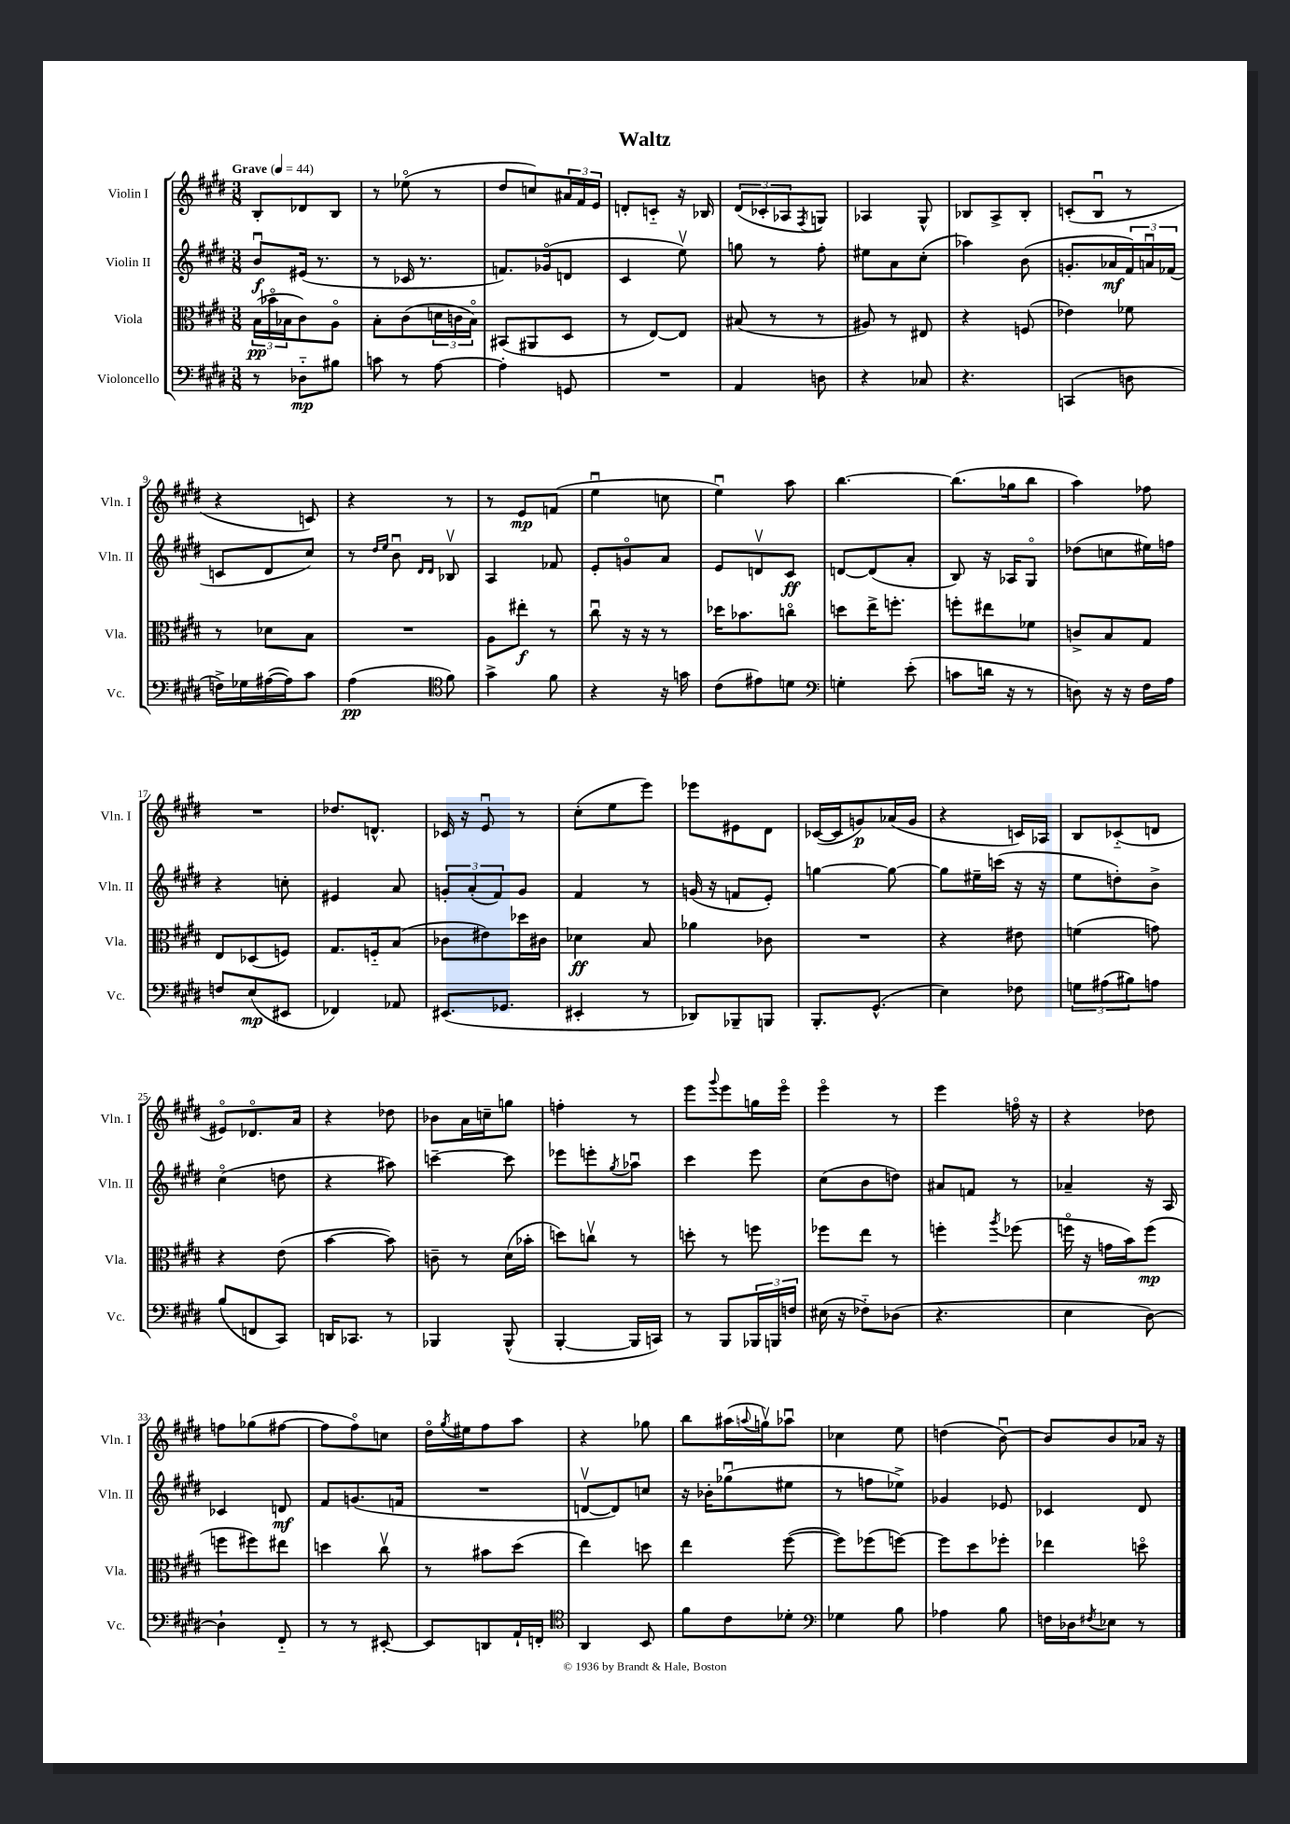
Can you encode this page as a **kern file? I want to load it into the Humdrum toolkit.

**kern	**dynam	**kern	**dynam	**kern	**dynam	**kern	**dynam
*part4	*part4	*part3	*part3	*part2	*part2	*part1	*part1
*staff4	*staff4	*staff3	*staff3	*staff2	*staff2	*staff1	*staff1
*I"Violoncello	*	*I"Viola	*	*I"Violin II	*	*I"Violin I	*
*I'Vc.	*	*I'Vla.	*	*I'Vln. II	*	*I'Vln. I	*
*clefF4	*	*clefC3	*	*clefG2	*	*clefG2	*
*k[f#c#g#d#]	*	*k[f#c#g#d#]	*	*k[f#c#g#d#]	*	*k[f#c#g#d#]	*
*M3/8	*	*M3/8	*	*M3/8	*	*M3/8	*
*MM44	*	*MM44	*	*MM44	*	*MM44	*
=1	=1	=1	=1	=1	=1	=1	=1
!	!	!	!	!	!	!LO:TX:a:B:t=Grave	!
8r	.	(24B\LL	pp	8bu/L	f	8B'/L	.
.	.	24b-X\	.	.	.	.	.
.	.	24B-X\J	.	.	.	.	.
8D-X\L	mp	8c#\)	.	(16e#X/Jk	.	8d-X/	.
.	.	.	.	8.r	.	.	.
8B#X\J	.	8A\J	.	.	.	8B/J	.
=2	=2	=2	=2	=2	=2	=2	=2
8cn\	.	8B'\L	.	8r	.	8r	.
8r	.	(8c#\	.	16c-X/	.	(8ee-X\	.
.	.	.	.	8.r	.	.	.
[8A\	.	24dn\L	.	.	.	8r	.
.	.	24cn\	.	.	.	.	.
.	.	24B\JJ)	.	.	.	.	.
=3	=3	=3	=3	=3	=3	=3	=3
4A'\]	.	(8BB#X/L	.	8.fn/L)	.	8dd#/L	.
.	.	8AA#X/	.	.	.	8ccn/)	.
.	.	.	.	(16g-X/k	.	.	.
8GGn/	.	8D#/J	.	8dn/J	.	24a#X/L	.
.	.	.	.	.	.	24f#/	.
.	.	.	.	.	.	24e/JJ	.
=4	=4	=4	=4	=4	=4	=4	=4
4.r	.	8r	.	4c#/	.	8dn'/L	.
.	.	[8E/L)	.	.	.	8cn/J	.
.	.	8E/J]	.	8eev\)	.	16r	.
.	.	.	.	.	.	16B-X/	.
=5	=5	=5	=5	=5	=5	=5	=5
4AA/	.	(8B#X/	.	8ggn\	.	(12d#/L	.
.	.	.	.	.	.	12c-X'/	.
.	.	8r	.	8r	.	.	.
.	.	.	.	.	.	12A-X/	.
.	.	.	.	.	.	8qF#/	.
8Dn\	.	8r	.	8ff#'\	.	8Gn/J)	.
=6	=6	=6	=6	=6	=6	=6	=6
4r	.	8A#X/)	.	8ee#X\L	.	4A-X/	.
.	.	8r	.	8a\	.	.	.
8C-X/	.	8E#X/	.	(8cc#'\J	.	8G#^^/	.
=7	=7	=7	=7	=7	=7	=7	=7
4.r	.	4r	.	4aa-X\)	.	8B-X/L	.
.	.	.	.	.	.	8A^/	.
.	.	(8Fn/	.	(8b\	.	8B-'/J	.
=8	=8	=8	=8	=8	=8	=8	=8
(4CCn/	.	4e-X\)	.	8.gn'/L	.	(8cn'/L	.
.	.	.	.	.	.	8Bu/J	.
.	.	.	.	16a-X/L	mf	.	.
8Dn\	.	8f-X\	.	24f#/)	.	8r	.
.	.	.	.	24anu/	.	.	.
.	.	.	.	(24f-X/JJ	.	.	.
!!LO:LB:g=z
=9	=9	=9	=9	=9	=9	=9	=9
16Fn^\LL)	.	8r	.	8cn/L	.	4r	.
16G-X\	.	.	.	.	.	.	.
([16A#X\	.	8d-X\L	.	8d#/	.	.	.
16A#\J])	.	.	.	.	.	.	.
8c#\J	.	8B\J	.	8cc#/J)	.	8cn/)	.
=10	=10	=10	=10	=10	=10	=10	=10
(4A\	pp	4.r	.	8r	.	4r	.
.	.	.	.	16qqdd#/LL	.	.	.
.	.	.	.	16qqee/JJ	.	.	.
.	.	.	.	8bu\	.	.	.
*clefC4	*	*	*	*	*	*	*
.	.	.	.	16qqd#/LL	.	.	.
.	.	.	.	16qqd#/JJ	.	.	.
8f#\)	.	.	.	8B-Xv/	.	8r	.
=11	=11	=11	=11	=11	=11	=11	=11
4g#^\	.	8A\L	.	4A/	.	8r	.
.	.	8ee#X'\J	f	.	.	8e/L	mp
8f#\	.	8r	.	8f-X/	.	(8fn/J	.
=12	=12	=12	=12	=12	=12	=12	=12
4r	.	8cc#u\	.	8e'/L	.	4eeu\	.
.	.	16r	.	8gn/	.	.	.
.	.	16r	.	.	.	.	.
16r	.	8r	.	8a/J	.	8ccn\	.
16gn\	.	.	.	.	.	.	.
=13	=13	=13	=13	=13	=13	=13	=13
(8c#\L	.	16dd-X\KL	.	8e/L	.	4eeu\)	.
.	.	8.b-X\	.	.	.	.	.
8e#X\)	.	.	.	8dnv/	.	.	.
8dn\J	.	8ccn\J	.	8c#/J	ff	8aa\	.
=14	=14	=14	=14	=14	=14	=14	=14
*clefF4	*	*	*	*	*	*	*
4Gn'\	.	8ddn\L	.	[8dn/L	.	[4.bb\	.
.	.	16ee^\K	.	(8d/]	.	.	.
.	.	8.ffn'\J	.	.	.	.	.
(8e'\	.	.	.	8a'/J	.	.	.
=15	=15	=15	=15	=15	=15	=15	=15
8cn\L	.	8ffn'\L	.	8B/)	.	(8.bb\L]	.
16dn\Jk	.	8ee#X\	.	16r	.	.	.
16r	.	.	.	16A-X/KL	.	16gg-X\k	.
8r	.	8f-X\J	.	8G#/J	.	8bb\J	.
=16	=16	=16	=16	=16	=16	=16	=16
8Dn\)	.	8cn^/L	.	(8dd-X\L	.	4aa\)	.
16r	.	8B/	.	8ccn\	.	.	.
16r	.	.	.	.	.	.	.
16F#\LL	.	8G#/J	.	16ee#X\L)	.	8ff-X\	.
16A\JJ	.	.	.	16ffn\JJ	.	.	.
!!LO:LB:g=z
=17	=17	=17	=17	=17	=17	=17	=17
8Fn/L	.	8E/L	.	4r	.	4.r	.
(8E/	mp	(8D-X/	.	.	.	.	.
8EE#X/J	.	8Fn/J)	.	8ccn'\	.	.	.
=18	=18	=18	=18	=18	=18	=18	=18
4FF-X/)	.	8.G#/L	.	4e#X/	.	8.dd-X/L	.
.	.	16Fn/k	.	.	.	8.dn^^/J	.
8AA-X/	.	(8B/J	.	8a/	.	.	.
=19	=19	=19	=19	=19	=19	=19	=19
(8.EE#X/L	.	8c-X\L	.	12gn'/L	.	16c-X/	.
.	.	.	.	.	.	16r	.
.	.	.	.	(12a'/	.	.	.
.	.	8e#X\)	.	.	.	8eu/	.
.	.	.	.	12f#/)	.	.	.
8.GG-X/J	.	.	.	.	.	.	.
.	.	16dd-X\L	.	8g/J	.	8r	.
.	.	16c#X\JJ	.	.	.	.	.
=20	=20	=20	=20	=20	=20	=20	=20
4EE#X'/	.	4d-X\	ff	4f#/	.	(8cc#'\L	.
.	.	.	.	.	.	8ee\	.
8r	.	8B/	.	8r	.	8eee\J)	.
=21	=21	=21	=21	=21	=21	=21	=21
8DD-X/L)	.	4a-X\	.	(16gn/	.	8eee-X\L	.
.	.	.	.	16r	.	.	.
8BBB-X~/	.	.	.	8fn/L	.	8e#X\	.
8BBBn/J	.	8c-X\	.	8e'/J)	.	8d#\J	.
=22	=22	=22	=22	=22	=22	=22	=22
8.BBB'/L	.	4.r	.	[4ggn\	.	([16c-X/LL	.
.	.	.	.	.	.	16c-/J]	.
.	.	.	.	.	.	8gn/)	p
(8.GG#^^/J	.	.	.	.	.	.	.
.	.	.	.	8gg\_	.	(16a-X/L	.
.	.	.	.	.	.	16g/JJ	.
=23	=23	=23	=23	=23	=23	=23	=23
4E\)	.	4r	.	8gg\L]	.	4r	.
.	.	.	.	16ee#X~\L	.	.	.
.	.	.	.	(16cccn\JJ	.	.	.
8F-X\	.	8e#X\	.	16r	.	16cn/LL)	.
.	.	.	.	16r	.	16A-X/JJ	.
=24	=24	=24	=24	=24	=24	=24	=24
12Gn\L	.	(4fn\	.	8ee\L	.	8B/L	.
(12A#X\	.	.	.	.	.	.	.
.	.	.	.	8ddn'\)	.	(8c-X/	.
12B#X\)	.	.	.	.	.	.	.
8An\J	.	8gn\)	.	8b^\J	.	8dn/J	.
!!LO:LB:g=z
=25	=25	=25	=25	=25	=25	=25	=25
(8B/L	.	4r	.	(4cc#\	.	8e#X/L)	.
8FFn/	.	.	.	.	.	8.d-X/	.
8CC#/J)	.	(8e\	.	8ddn\	.	.	.
.	.	.	.	.	.	16a/Jk	.
=26	=26	=26	=26	=26	=26	=26	=26
16DDn/KL	.	[4b\	.	4r	.	4r	.
8.CC-X/J	.	.	.	.	.	.	.
8r	.	8b\])	.	8aa#X\)	.	8dd-X\	.
=27	=27	=27	=27	=27	=27	=27	=27
4BBB-X/	.	8cn~\	.	[4cccn~\	.	8b-X\L	.
.	.	8r	.	.	.	16a\L	.
.	.	.	.	.	.	16ccn~\J	.
(8BBB-^^/	.	(16d#\LL	.	8ccc\]	.	8ggn\J	.
.	.	16b-X'\JJ	.	.	.	.	.
=28	=28	=28	=28	=28	=28	=28	=28
[4BBB'/	.	8ddn\L)	.	8eee-X\L	.	4ffn'\	.
.	.	8ccnv\J	.	8eeen'\	.	.	.
.	.	.	.	8qgg#/	.	.	.
16BBB/LL]	.	8r	.	8aa-Xu\J	.	8r	.
16CCn/JJ)	.	.	.	.	.	.	.
=29	=29	=29	=29	=29	=29	=29	=29
8r	.	8ddn'\	.	4ccc#\	.	8eee\L	.
.	.	.	.	.	.	8qqggg#/	.
8BBB/L	.	8r	.	.	.	8eee\	.
24BBB-X/L	.	8ffn\	.	8eee\	.	16ggn\L	.
24BBBn/	.	.	.	.	.	.	.
.	.	.	.	.	.	16eee\JJ	.
24Fn/JJ	.	.	.	.	.	.	.
=30	=30	=30	=30	=30	=30	=30	=30
(16E#X\	.	8ff-X\L	.	(8cc#\L	.	4eee\	.
16r	.	.	.	.	.	.	.
8F-X\L)	.	8ee\J	.	8b\	.	.	.
(8D-X\J	.	8r	.	8ddn\J)	.	8r	.
=31	=31	=31	=31	=31	=31	=31	=31
4.r	.	4ffn'\	.	8a#X/L	.	4eee\	.
.	.	.	.	8fn/J	.	.	.
.	.	8qaa/	.	.	.	.	.
.	.	(8ff-X\	.	8r	.	16ffn\	.
.	.	.	.	.	.	16r	.
=32	=32	=32	=32	=32	=32	=32	=32
4E\	.	16ffn\	.	4a-X~/	.	4r	.
.	.	16r	.	.	.	.	.
.	.	16gn\LL	.	.	.	.	.
.	.	16b\J)	.	.	.	.	.
[8D#\)	.	(8ff\J	mp	16r	.	8dd-X\	.
.	.	.	.	16A/	.	.	.
!!LO:LB:g=z
=33	=33	=33	=33	=33	=33	=33	=33
4D#`\]	.	8ffn\L	.	4c-X/	.	8ffn\L	.
.	.	8ff#X\)	.	.	.	(8gg-X\	.
8FF#/	.	8ee#X\J	.	8dn/	mf	[8ff#X\J	.
=34	=34	=34	=34	=34	=34	=34	=34
8r	.	4ddn\	.	8f#/L	.	8ff#\L]	.
8r	.	.	.	(8.gn/	.	8ff#\)	.
[8EE#X'/	.	8cc#v\	.	.	.	8ccn\J	.
.	.	.	.	16fn/Jk	.	.	.
=35	=35	=35	=35	=35	=35	=35	=35
8EE#/L]	.	8r	.	4.r	.	16dd#\LL	.
.	.	.	.	.	.	8qgg#/	.
.	.	.	.	.	.	16ee#X\J	.
8DDn/	.	8b#X\L	.	.	.	8ff#\	.
16AA`/L	.	(8dd#\J	.	.	.	8aa\J	.
16FFn'/JJ	.	.	.	.	.	.	.
=36	=36	=36	=36	=36	=36	=36	=36
*clefC4	*	*	*	*	*	*	*
4AA/	.	4ee\)	.	[8dnv/L	.	4r	.
.	.	.	.	8d/])	.	.	.
8BB/	.	8ddn\	.	8ccn/J	.	8gg-X\	.
=37	=37	=37	=37	=37	=37	=37	=37
8f#\L	.	4ee\	.	16r	.	8bb\L	.
.	.	.	.	16b-X'\KL	.	.	.
8c#\	.	.	.	(8gg-Xu\	.	(16aa#X\L	.
.	.	.	.	.	.	8qqaan/	.
.	.	.	.	.	.	16ggnv\J)	.
8d-X'\J	.	([8ff#\	.	8ee#X\J	.	8aa-Xu\J	.
=38	=38	=38	=38	=38	=38	=38	=38
*clefF4	*	*	*	*	*	*	*
4G-X\	.	8ff#\L])	.	8r	.	4cc-X\	.
.	.	(8ff-X\	.	8ffn\L	.	.	.
8B\	.	[8ffn\J)	.	8ee-X^\J)	.	8ee\	.
=39	=39	=39	=39	=39	=39	=39	=39
4A-X\	.	8ff\L]	.	4g-X/	.	(4ddn\	.
.	.	8dd#\	.	.	.	.	.
8B\	.	8ff-X'\J	.	8e-X/	.	[8bu\)	.
=40	=40	=40	=40	=40	=40	=40	=40
16Fn\LL	.	4ee-X\	.	4c-X/	.	8b/L]	.
16D-X\J	.	.	.	.	.	.	.
8qF#X/	.	.	.	.	.	.	.
8E-X\J	.	.	.	.	.	8b/	.
8r	.	8ddn\	.	8d#/	.	16a-X/Jk	.
.	.	.	.	.	.	16r	.
==	==	==	==	==	==	==	==
*-	*-	*-	*-	*-	*-	*-	*-
